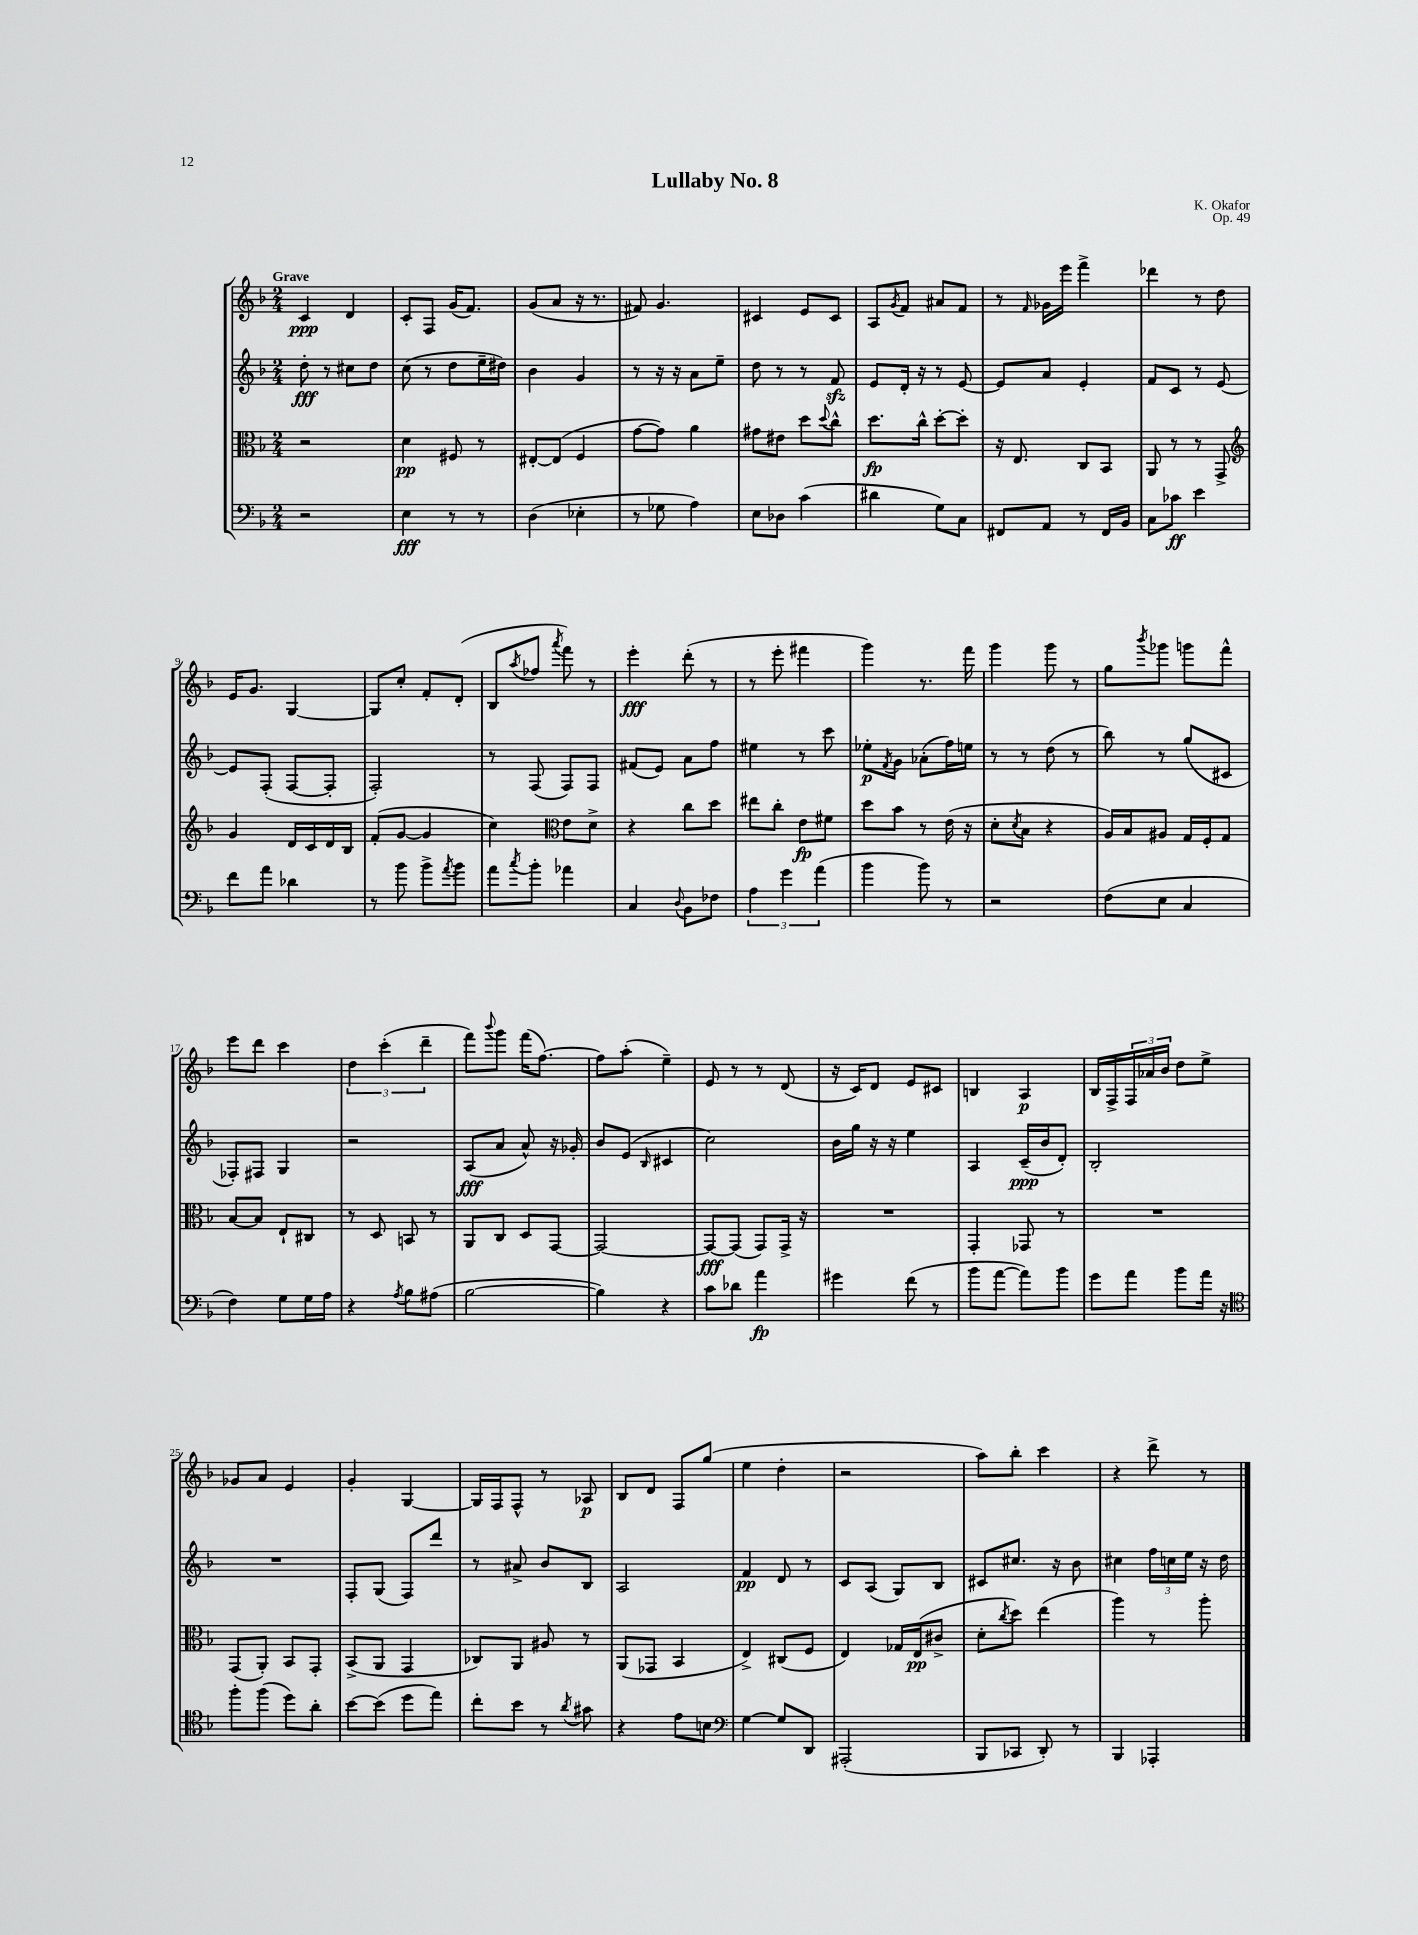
\header { title = "Lullaby No. 8" composer = "K. Okafor" opus = "Op. 49" }
<<
\new StaffGroup <<
\new Staff = "s0" {
    \clef treble \key f \major \numericTimeSignature \time 2/4 \tempo "Grave"
    c'4\ppp d'4 |
    c'8-. f8 g'16( f'8.) |
    g'8( a'8 r16 r8. |
    fis'8) g'4. |
    cis'4 e'8 cis'8 |
    a8 \acciaccatura { g'8 } f'8 ais'8 f'8 |
    r8 \grace { f'16 } ges'16 e'''16 f'''4-> |
    des'''4 r8 d''8 |
    e'16 g'8. g4~ |
    g8 c''8-. f'8-. d'8-.( |
    bes8 \acciaccatura { a''8 } fes''8 \acciaccatura { a'''8 } f'''8) r8 |
    e'''4-.\fff d'''8-.( r8 |
    r8 e'''8-. fis'''4 |
    g'''4) r8. f'''16 |
    g'''4 g'''8 r8 |
    g''8 \acciaccatura { bes'''8 } ges'''8 g'''8 f'''8-^ |
    e'''8 d'''8 c'''4 |
    \tuplet 3/2 { d''4 c'''4-.( d'''4-- } |
    f'''8) \appoggiatura { bes'''8 } g'''8 f'''16( f''8.~) |
    f''8 a''8-.( e''4--) |
    e'8 r8 r8 d'8( |
    r16 c'16) d'8 e'8 cis'8 |
    b4 a4\p |
    bes16 f16-> \tuplet 3/2 { f16 aes'16 bes'16 } d''8 e''8-> |
    ges'8 a'8 e'4 |
    g'4-. g4~ |
    g16 f16 f8-^ r8 aes8\p |
    bes8 d'8 f8 g''8( |
    e''4 d''4-. |
    r2 |
    a''8) bes''8-. c'''4 |
    r4 d'''8-> r8 \bar "|." |
}
\new Staff = "s1" {
    \clef treble \key f \major \numericTimeSignature \time 2/4
    d''8-.\fff r8 cis''8 d''8 |
    c''8( r8 d''8 e''16-- dis''16) |
    bes'4 g'4 |
    r8 r16 r16 a'8 e''8-- |
    d''8 r8 r8 f'8\sfz |
    e'8 d'16-. r16 r8 e'8~ |
    e'8 a'8 e'4-. |
    f'8 c'8 r8 e'8~ |
    e'8 f8-.( f8~ f8-. |
    f2-.) |
    r8 f8( f8) f8 |
    fis'8( e'8) a'8 f''8 |
    eis''4 r8 c'''8 |
    ees''8-.\p \acciaccatura { f'8 } g'8 aes'8-.( f''16) e''16 |
    r8 r8 d''8( r8 |
    bes''8) r8 g''8( cis'8 |
    fes8-.) fis8 g4 |
    r2 |
    a8\fff( a'8 a'8-^) r16 ges'16-. |
    bes'8 e'8( \grace { bes16 } cis'4 |
    c''2) |
    bes'16 g''16 r16 r16 e''4 |
    a4 c'16--\ppp( bes'16 d'8-.) |
    bes2-. |
    R2 |
    f8-. g8( f8) d'''8 |
    r8 ais'8-> bes'8 bes8 |
    a2 |
    f'4\pp d'8 r8 |
    c'8 a8( g8) bes8 |
    cis'8 cis''8. r16 bes'8 |
    cis''4 \tuplet 3/2 { f''16 c''16 e''16 } r16 d''16 \bar "|." |
}
\new Staff = "s2" {
    \clef alto \key f \major \numericTimeSignature \time 2/4
    r2 |
    d'4\pp fis8 r8 |
    eis8~-. eis8( f4 |
    g'8~ g'8) a'4 |
    gis'8 eis'8 d''8 \appoggiatura { d''8 } c''8-^ |
    d''8.\fp c''16-^ d''8~-. d''8-. |
    r16 e8. c8 bes,8 |
    a,8 r8 r8 g,8-> |
    \clef treble g'4 d'16 c'16 d'16 bes16 |
    f'8-.( g'8~ g'4 |
    c''4) \clef alto e'8 d'8-> |
    r4 c''8 d''8 |
    eis''8 c''8-. e'8\fp fis'8 |
    d''8 bes'8 r8 e'16( r16 |
    d'8-. \acciaccatura { d'8 } bes8 r4 |
    a16) bes16 ais8 g16 f16-. g8 |
    bes8~ bes8 e8-! cis8 |
    r8 d8 b,8 r8 |
    a,8 c8 d8 g,8~ |
    g,2~ |
    g,8~\fff g,8( g,8) g,16-> r16 |
    R2 |
    g,4-. ges,8 r8 |
    R2 |
    g,8( a,8-.) bes,8 g,8-. |
    bes,8->( a,8 g,4 |
    ces8) a,8 ais8 r8 |
    a,8( ges,8 bes,4 |
    e4->) cis8( f8 |
    e4) ges16 e16\pp( cis'8-> |
    d'8-. \acciaccatura { c''8 } d''8) e''4( |
    a''4) r8 a''8-. \bar "|." |
}
\new Staff = "s3" {
    \clef bass \key f \major \numericTimeSignature \time 2/4
    r2 |
    e4\fff r8 r8 |
    d4( ees4-. |
    r8 ges8 a4) |
    e8 des8 c'4( |
    dis'4 g8) c8 |
    fis,8 a,8 r8 fis,16 bes,16 |
    c8 ces'8\ff e'4 |
    f'8 a'8 des'4 |
    r8 bes'8 bes'8-> \acciaccatura { a'8 } bes'8 |
    a'8 \acciaccatura { c''8 } bes'8-. aes'4 |
    c4 \appoggiatura { d8 } bes,8 fes8 |
    \tuplet 3/2 { a4 g'4 a'4( } |
    bes'4 bes'8) r8 |
    r2 |
    f8( e8 c4 |
    f4) g8 g16 a16 |
    r4 \acciaccatura { a8 } bes8 ais8( |
    bes2~ |
    bes4) r4 |
    c'8 des'8 a'4\fp |
    gis'4 f'8( r8 |
    bes'8 a'8~ a'8) bes'8 |
    g'8 a'8 bes'8 a'16 r16 |
    \clef tenor f''8-. f''8( d''8) a'8-. |
    bes'8~ bes'8( d''8 e''8) |
    c''8-. bes'8 r8 \acciaccatura { a'8 } gis'8 |
    r4 e'8 b8 |
    \clef bass g4~ g8 d,8 |
    ais,,2-.( |
    bes,,8 ces,8 d,8-.) r8 |
    bes,,4 aes,,4-. \bar "|." |
}
>>
>>
